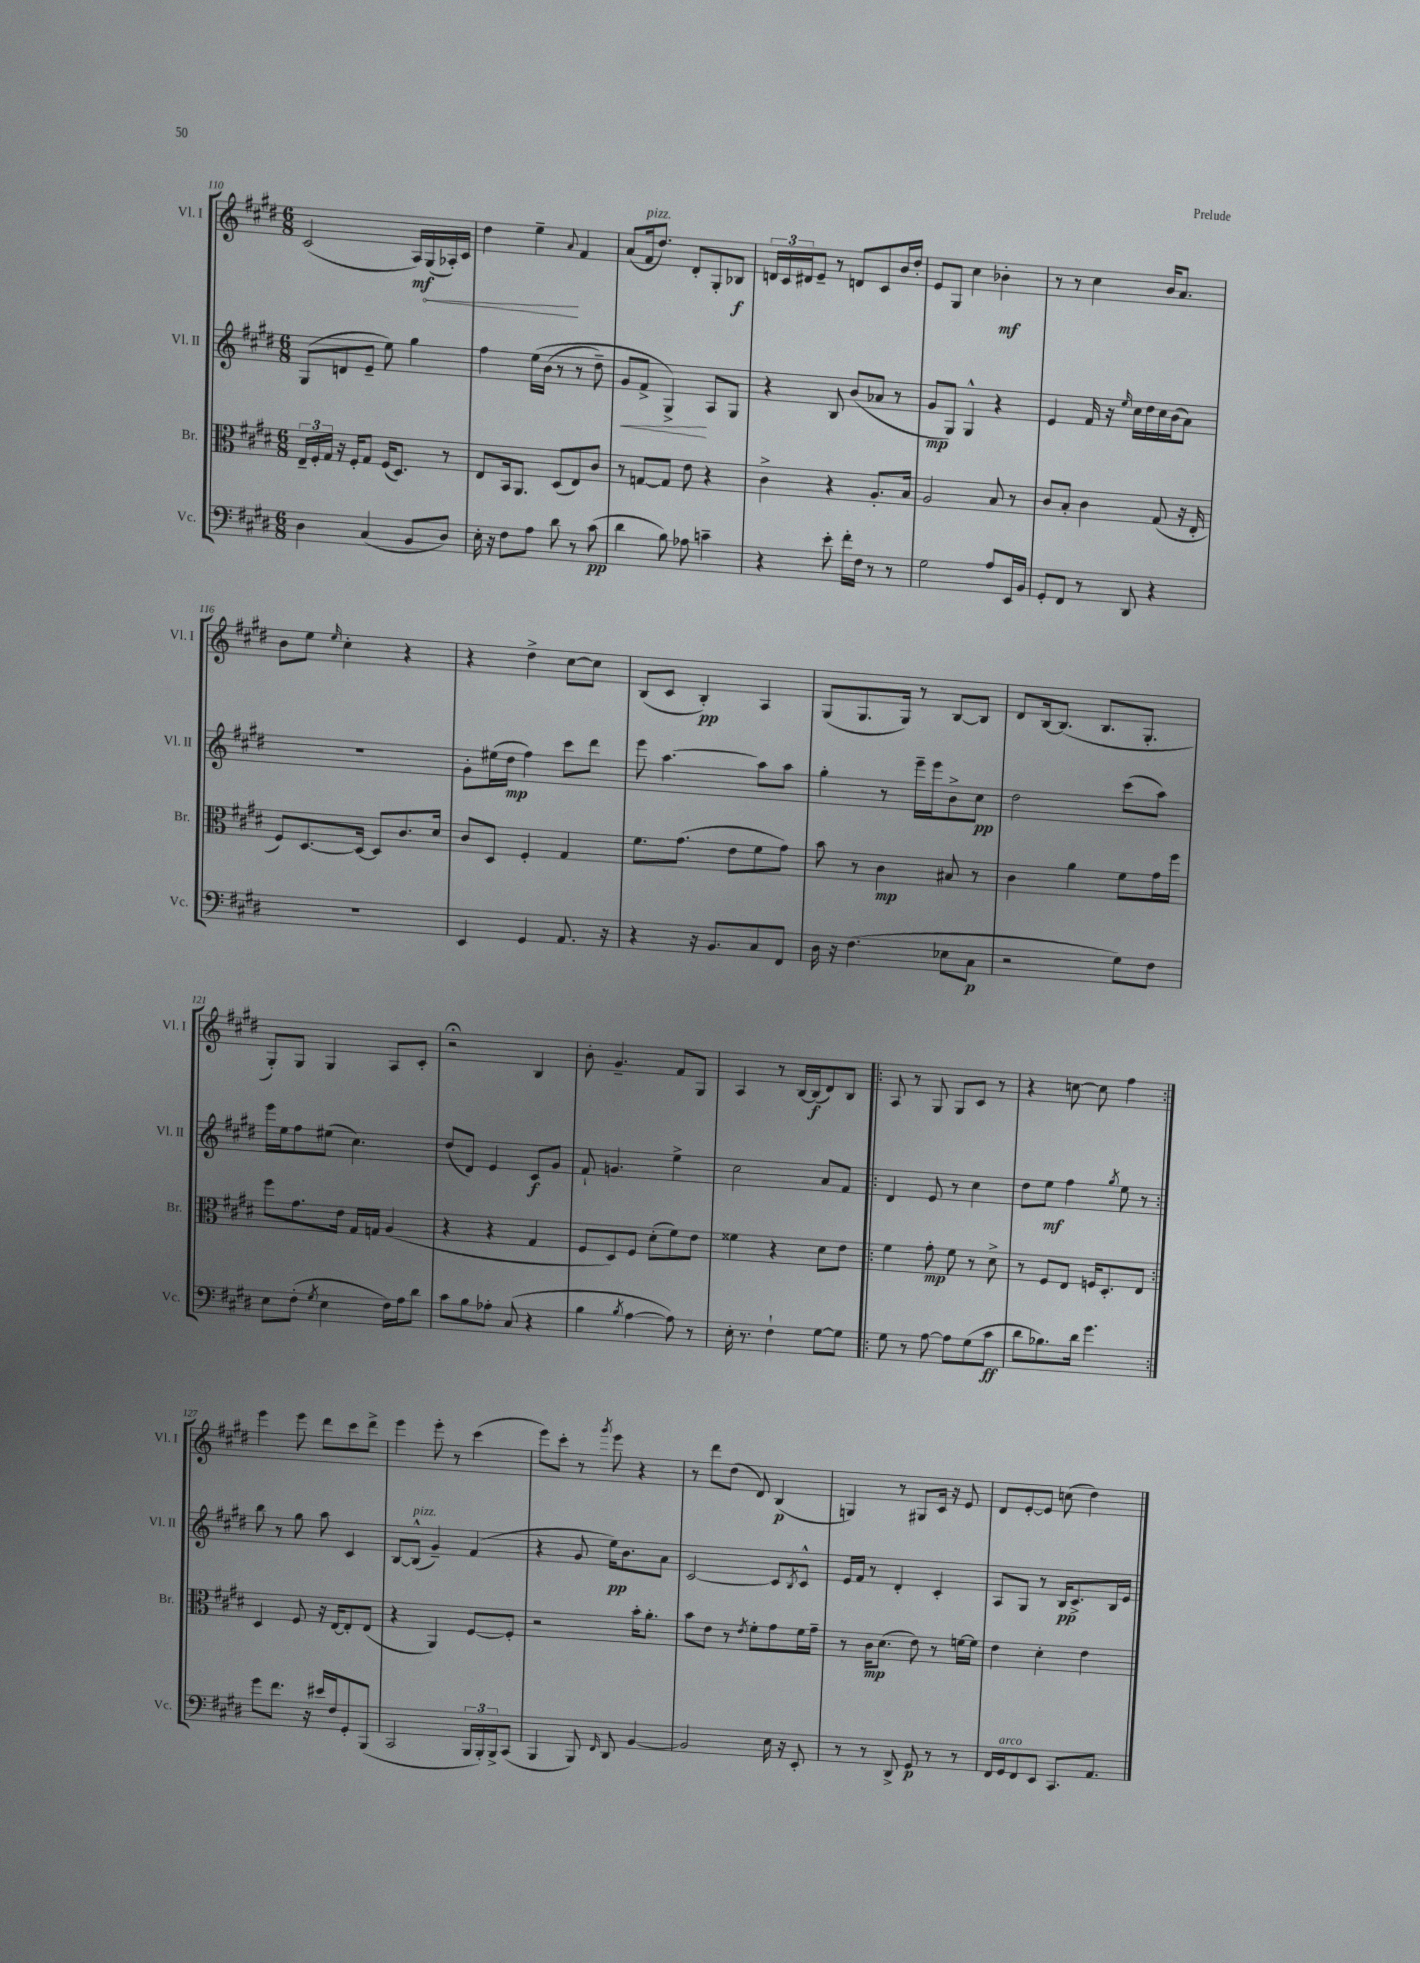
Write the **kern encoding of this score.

**kern	**dynam	**kern	**dynam	**kern	**dynam	**kern	**dynam
*part4	*part4	*part3	*part3	*part2	*part2	*part1	*part1
*staff4	*staff4	*staff3	*staff3	*staff2	*staff2	*staff1	*staff1
*I"Vc.	*	*I"Br.	*	*I"Vl. II	*	*I"Vl. I	*
*I'Vc.	*	*I'Br.	*	*I'Vl. II	*	*I'Vl. I	*
*clefF4	*	*clefC3	*	*clefG2	*	*clefG2	*
*k[f#c#g#d#]	*	*k[f#c#g#d#]	*	*k[f#c#g#d#]	*	*k[f#c#g#d#]	*
*M6/8	*	*M6/8	*	*M6/8	*	*M6/8	*
=110	=110	=110	=110	=110	=110	=110	=110
4D#\	.	24E~/LL	.	(8G#/L	.	(2c#/	.
.	.	24F#'/	.	.	.	.	.
.	.	24G#/JJ	.	.	.	.	.
.	.	16r	.	8dn/	.	.	.
.	.	16F#'/KL	.	.	.	.	.
(4C#/	.	8G#/J	.	8e~/J	.	.	.
.	.	(16F#/KL	.	8ee\)	.	.	.
.	.	8.D#/J)	.	.	.	.	.
8BB/L	.	.	.	4gg#\	.	16A/LL)	mf
!	!	!	!	!	!	!	!LO:HP:b
.	.	.	.	.	.	(16G#/	<
8D#/J)	.	8r	.	.	.	16A-X'/)	.
.	.	.	.	.	.	16c#/JJ	.
=111	=111	=111	=111	=111	=111	=111	=111
16E'\	.	8E/L	.	4ff#\	.	4dd#\	.
16r	.	.	.	.	.	.	.
8F#\L	.	16BB/k	.	.	.	.	.
.	.	8.AA/J	.	.	.	.	.
8A\J	.	.	.	(16ee\LL	.	4ee~\	.
.	.	.	.	(16b\JJ	.	.	.
8d#\	.	(8D#/L	.	8r	.	.	.
.	.	.	.	.	.	8qqa/	.
8r	.	8E/)	.	8r	.	4f#/	[
(8c#\	pp	8c#/J	.	8dd#~\)	.	.	.
=112	=112	=112	=112	=112	=112	=112	=112
!	!	!	!	!	!LO:HP:b	!	!
4d#\	.	8r	.	8g#/L	<	(8a/L	.
!	!	!	!	!	!	!LO:TX:a:i:t=pizz.	!
.	.	[8Gn/L	.	8f#^/J	.	16f#/k	.
.	.	.	.	.	.	8.dd#/J)	.
8B\)	.	8G/J]	.	4G#^/)	.	.	.
8A-X\	.	8e\	.	.	.	8d#'/L	.
4cn~\	.	4r	.	8A/L	[	8G#'/	.
.	.	.	.	8G#/J	.	8B-X/J	f
=113	=113	=113	=113	=113	=113	=113	=113
4r	.	4c#^\	.	4r	.	24dn/LL	.
.	.	.	.	.	.	24c#/	.
.	.	.	.	.	.	24d#X/J	.
.	.	.	.	.	.	8e~/J	.
8e'\	.	4r	.	8B/	.	8r	.
16f#'\LL	.	.	.	(8b/L	.	8dn/L	.
16F#\JJ	.	.	.	.	.	.	.
8r	.	8.A'/L	.	8a-X/J	.	8c#/	.
8r	.	.	.	8r	.	16b/L	.
.	.	16B/Jk	.	.	.	16dd#'/JJ	.
=114	=114	=114	=114	=114	=114	=114	=114
2G#\	.	2A/	.	8g#/L	mp	8e/L	.
.	.	.	.	8G#/J)	.	8G#/J	.
.	.	.	.	4G#^^/	.	4cc#\	.
8A/L	.	8B/	.	4r	.	4b-X'\	mf
16EE/L	.	8r	.	.	.	.	.
16BB/JJ	.	.	.	.	.	.	.
=115	=115	=115	=115	=115	=115	=115	=115
8GG#'/L	.	8c#/L	.	4e/	.	8r	.
8FF#/J	.	8B'/J	.	.	.	8r	.
8r	.	4c#\	.	16f#/	.	4cc#\	.
.	.	.	.	16r	.	.	.
.	.	.	.	16qqee/	.	.	.
8DD#/	.	.	.	16cc#\LL	.	.	.
.	.	.	.	16dd#\	.	.	.
4r	.	(8G#/	.	16cc#\	.	16b/KL	.
.	.	.	.	(16b\J	.	8.a/J	.
.	.	16r	.	8a\J)	.	.	.
.	.	16E'/	.	.	.	.	.
!!LO:LB:g=z
=116	=116	=116	=116	=116	=116	=116	=116
2.r	.	8F#/L)	.	2.r	.	8b\L	.
.	.	[8.D#/	.	.	.	8ee\J	.
.	.	.	.	.	.	16qqee/	.
.	.	.	.	.	.	4cc#'\	.
.	.	16D#/Jk_	.	.	.	.	.
.	.	8D#/L]	.	.	.	.	.
.	.	8.c#/	.	.	.	4r	.
.	.	16d#/Jk	.	.	.	.	.
=117	=117	=117	=117	=117	=117	=117	=117
4EE/	.	8c#/L	.	8g#'\L	.	4r	.
.	.	8D#/J	.	(16ee#X\L	.	.	.
.	.	.	.	16dd#\JJ	mp	.	.
4GG#/	.	4F#'/	.	4ff#\)	.	4dd#^\	.
8.AA/	.	4G#/	.	8ccc#\L	.	[8cc#\L	.
.	.	.	.	8ddd#\J	.	8cc#\J]	.
16r	.	.	.	.	.	.	.
=118	=118	=118	=118	=118	=118	=118	=118
4r	.	8.f#\L	.	8eee\	.	(8B/L	.
.	.	.	.	[4.aa\	.	8c#/J	.
.	.	(8.g#\J	.	.	.	.	.
16r	.	.	.	.	.	4B'/)	pp
8.BB/L	.	.	.	.	.	.	.
.	.	8e\L	.	.	.	.	.
8C#/	.	8f#\	.	8aa\L]	.	4A/	.
8FF#/J	.	8g#\J)	.	8aa\J	.	.	.
=119	=119	=119	=119	=119	=119	=119	=119
16D#\	.	8b\	.	4gg#'\	.	(8G#/L	.
16r	.	.	.	.	.	.	.
(4.F#\	.	8r	.	.	.	8.G#/	.
.	.	4c#\	mp	8r	.	.	.
.	.	.	.	.	.	16G#/Jk)	.
.	.	.	.	16eee~\LL	.	8r	.
.	.	.	.	16eee\J	.	.	.
8E-X\L	.	8B#X/	.	8b^\	.	[8B/L	.
8C#\J	p	8r	.	8cc#\J	pp	8B/J]	.
=120	=120	=120	=120	=120	=120	=120	=120
2r	.	4c#\	.	2dd#\	.	8d#/L	.
.	.	.	.	.	.	[16B/k	.
.	.	.	.	.	.	(8.B/J]	.
.	.	4a\	.	.	.	.	.
.	.	.	.	.	.	8.B/L	.
8G#\L)	.	8f#\L	.	(8ccc#\L	.	.	.
.	.	.	.	.	.	8.G#'/J	.
8F#\J	.	16g#\L	.	8aa\J)	.	.	.
.	.	16ff#\JJ	.	.	.	.	.
!!LO:LB:g=z
=121	=121	=121	=121	=121	=121	=121	=121
8E\L	.	8ff#\L	.	16eee\LL	.	8G#'/L)	.
.	.	.	.	16ee\J	.	.	.
(8F#'\J	.	8.g#\	.	8ff#\	.	8G#/J	.
8qG#/	.	.	.	.	.	.	.
4E\	.	.	.	(8ee#X\J	.	4G#/	.
.	.	16e\Jk	.	.	.	.	.
.	.	16G#/LL	.	4.cc#\)	.	.	.
.	.	16Gn/JJ	.	.	.	.	.
16F#\LL)	.	(4A/	.	.	.	8A/L	.
16A\J	.	.	.	.	.	.	.
8d#\J	.	.	.	.	.	8c#'/J	.
=122	=122	=122	=122	=122	=122	=122	=122
8c#\L	.	4r	.	(8dd#/L	.	2r;<	.
8B\	.	.	.	8d#/J)	.	.	.
8A-X'\J	.	4r	.	4e/	.	.	.
(8C#/	.	.	.	.	.	.	.
4r	.	4G#/	.	8c#/L	f	4B/	.
.	.	.	.	8g#/J	.	.	.
=123	=123	=123	=123	=123	=123	=123	=123
4B\	.	8F#/L	.	8f#`/	.	8b'\	.
.	.	8D#/)	.	4.gn/	.	4.g#~/	.
8qB/	.	.	.	.	.	.	.
[4A\	.	8F#/J	.	.	.	.	.
.	.	(8d#'\L	.	.	.	.	.
8A\])	.	8f#\)	.	4ee^\	.	8f#/L	.
8r	.	8e\J	.	.	.	8G#/J	.
=124	=124	=124	=124	=124	=124	=124	=124
16E'\	.	4f##X\	.	2cc#\	.	4A/	.
8.r	.	.	.	.	.	.	.
4F#`\	.	4r	.	.	.	8r	.
.	.	.	.	.	.	[16B/LL	.
.	.	.	.	.	.	(16B/J]	f
[8G#\L	.	8d#\L	.	8a/L	.	8d#/)	.
8G#\J]	.	8e\J	.	8f#/J	.	8B/J	.
=125!|:	=125!|:	=125!|:	=125!|:	=125!|:	=125!|:	=125!|:	=125!|:
8G#\	.	4f#\	.	4d#/	.	8A/	.
8r	.	.	.	.	.	8r	.
[8A\	.	8g#'\	mp	8e/	.	8G#/	.
8A\L]	.	8f#\	.	8r	.	8G#/L	.
(8G#\	.	8r	.	4cc#\	.	8c#/J	.
8c#\J	ff	8d#^\	.	.	.	8r	.
=126	=126	=126	=126	=126	=126	=126	=126
8d#\L	.	8r	.	8dd#\L	.	4r	.
8.B-X\)	.	8F#/L	.	8ee\J	mf	.	.
.	.	8E/J	.	4ff#\	.	[8ccn\	.
16d#\Jk	.	.	.	.	.	.	.
4.g#\	.	16Fn/KL	.	.	.	8cc\]	.
.	.	8.D#'/	.	.	.	.	.
.	.	.	.	8qgg#/	.	.	.
.	.	.	.	8ee\	.	4ff#\	.
.	.	8E/J	.	8r	.	.	.
!!LO:LB:g=z
=127:|!	=127:|!	=127:|!	=127:|!	=127:|!	=127:|!	=127:|!	=127:|!
8g#\L	.	4D#/	.	8bb\	.	4eee\	.
8.f#\J	.	.	.	8r	.	.	.
.	.	8F#/	.	8gg#\	.	8eee\	.
16r	.	.	.	.	.	.	.
16e#X/LL	.	16r	.	8aa\	.	8ddd#\L	.
16F#/J	.	[16E/KL	.	.	.	.	.
8GG#'/	.	8E'/]	.	4c#/	.	8ccc#\	.
(8BBB/J	.	(8E/J	.	.	.	8ddd#^\J	.
=128	=128	=128	=128	=128	=128	=128	=128
2CC#/	.	4r	.	[8B/L	.	4eee\	.
!	!	!	!	!LO:TX:a:i:t=pizz.	!	!	!
.	.	.	.	(8B^^/J]	.	.	.
.	.	4AA/)	.	4g#~/)	.	8eee'\	.
.	.	.	.	.	.	8r	.
24BBB/LL	.	[8F#/L	.	(4f#/	.	(4ccc#\	.
24BBB'/)	.	.	.	.	.	.	.
24BBB^/J	.	.	.	.	.	.	.
(8CC#/J	.	8F#'/J]	.	.	.	.	.
=129	=129	=129	=129	=129	=129	=129	=129
4BBB/	.	2r	.	4r	.	8eee\L)	.
.	.	.	.	.	.	8ccc#'\J	.
8BBB/)	.	.	.	8g#/	.	8r	.
16qqFF#/	.	.	.	.	.	8qggg#/	.
8DD#/	.	.	.	16ee\KL)	pp	8eee\	.
.	.	.	.	8.b\	.	.	.
[4BB/	.	16b'\KL	.	.	.	4r	.
.	.	8.a'\J	.	.	.	.	.
.	.	.	.	8a\J	.	.	.
=130	=130	=130	=130	=130	=130	=130	=130
2BB/]	.	8b\L	.	[2c#/	.	8r	.
.	.	8e\J	.	.	.	8ddd#\L	.
.	.	8r	.	.	.	(8dd#\J	.
.	.	8qe/	.	.	.	.	.
.	.	8f#'\L	.	.	.	8d#/)	.
16E\	.	8g#\	.	8c#/L]	.	(4B/	p
16r	.	.	.	.	.	.	.
.	.	.	.	8qB/	.	.	.
8EE'/	.	16f#\L	.	8c#^^/J	.	.	.
.	.	16g#~\JJ	.	.	.	.	.
=131	=131	=131	=131	=131	=131	=131	=131
8r	.	8r	.	16e/LL	.	4Gn/)	.
.	.	.	.	16f#/JJ	.	.	.
8r	.	16c#\KL	mp	8r	.	.	.
.	.	(8.d#\J	.	.	.	.	.
8DD#^/	.	.	.	4d#'/	.	8r	.
8GG#/	p	8e\)	.	.	.	8G#X/L	.
8r	.	8r	.	4c#'/	.	16c#/Jk	.
.	.	.	.	.	.	16r	.
8r	.	[16fn\LL	.	.	.	8e/	.
.	.	16f\JJ]	.	.	.	.	.
=132	=132	=132	=132	=132	=132	=132	=132
16FF#/LL	.	4e\	.	8A/L	.	8d#/L	.
!LO:TX:a:i:t=arco	!	!	!	!	!	!	!
16GG#/J	.	.	.	.	.	.	.
8FF#/	.	.	.	8G#/J	.	[8e'/	.
8EE/J	.	4d#'\	.	8r	.	8e/J]	.
8.CC#/L	.	.	.	16B/KL	pp	(8ccn\	.
.	.	.	.	8.c#^/	.	.	.
.	.	4e\	.	.	.	4dd#\)	.
8.AA/J	.	.	.	.	.	.	.
.	.	.	.	16B/L	.	.	.
.	.	.	.	16e/JJ	.	.	.
==	==	==	==	==	==	==	==
*-	*-	*-	*-	*-	*-	*-	*-
